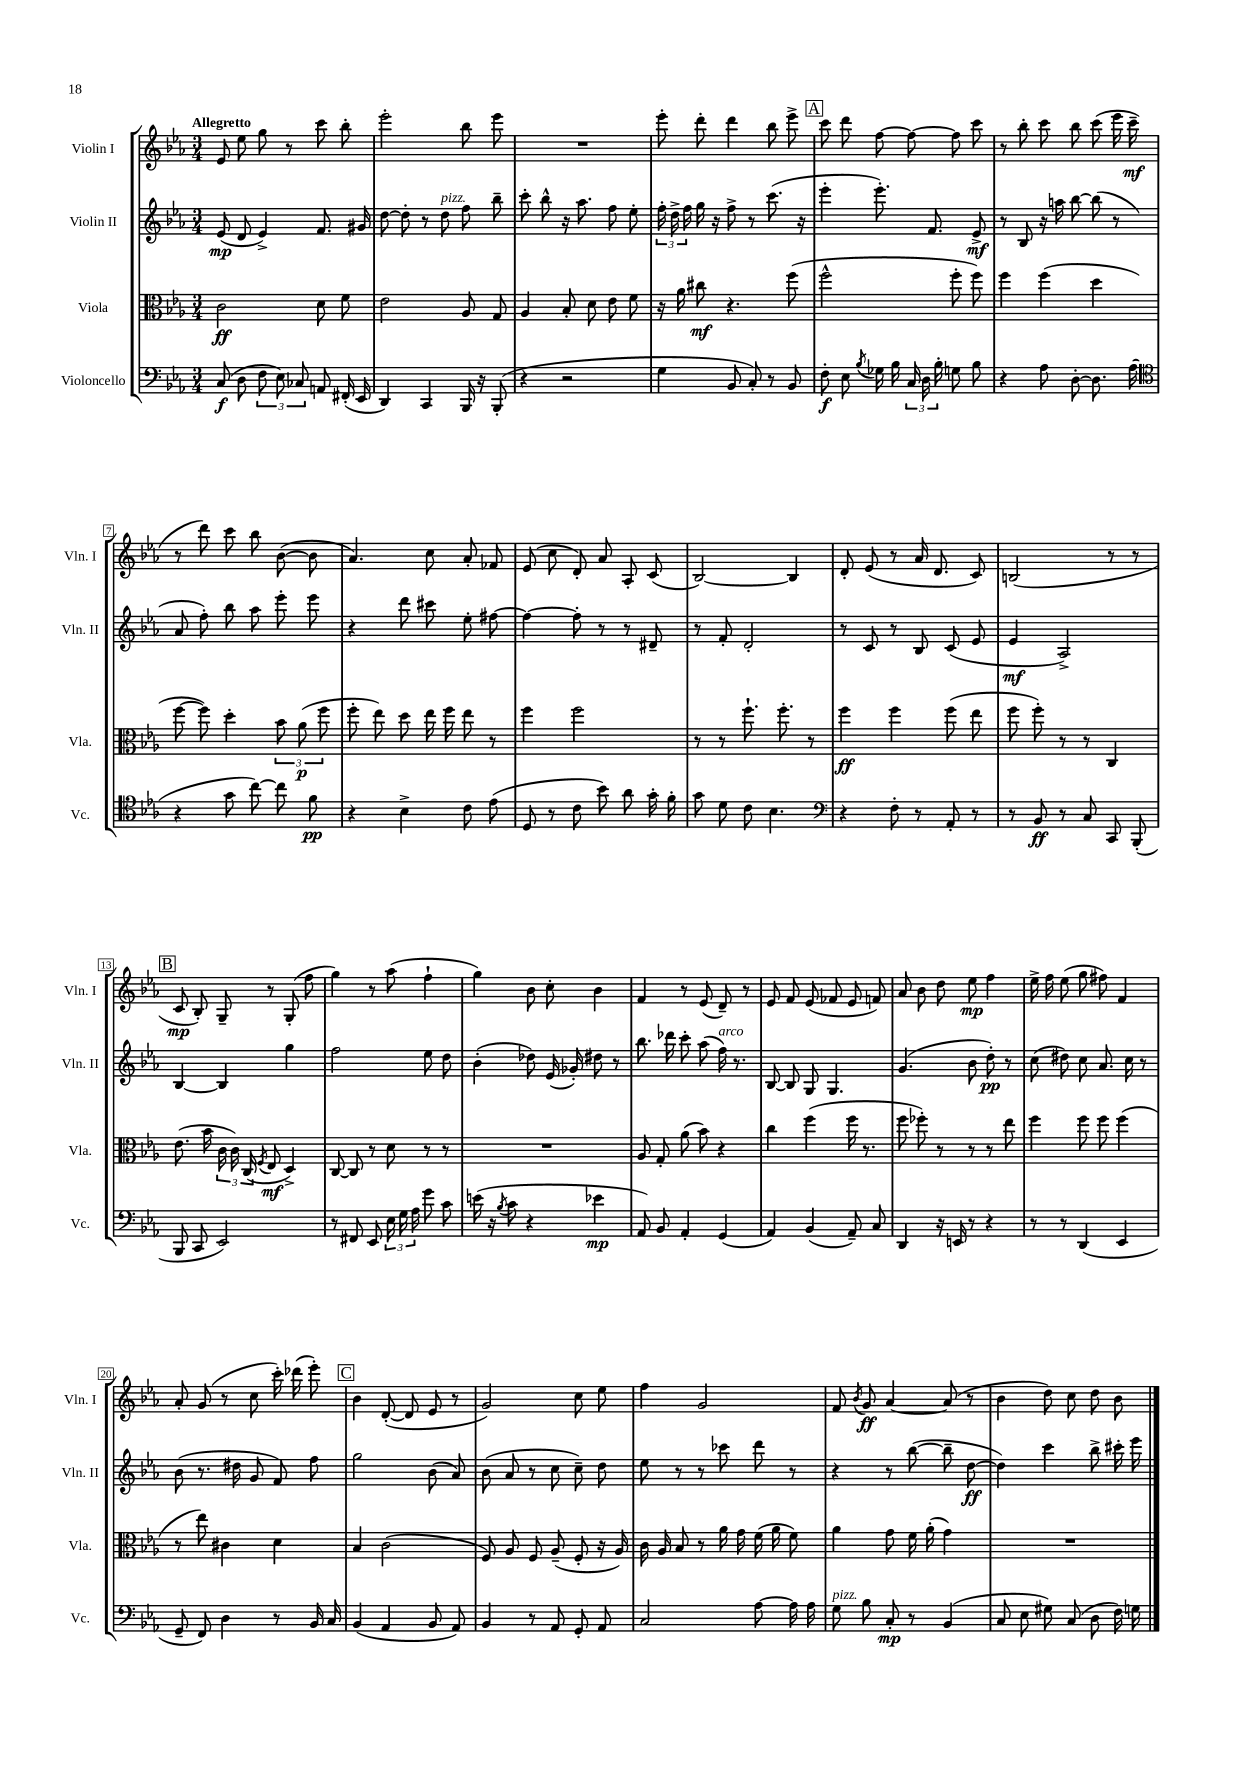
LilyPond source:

<<
\new StaffGroup <<
\new Staff = "s0" \with { instrumentName = "Violin I" shortInstrumentName = "Vln. I" } {
    \clef treble \key ees \major \numericTimeSignature \time 3/4 \tempo "Allegretto"
    \autoBeamOff ees'8 ees''8 g''8 r8 c'''8 bes''8-. |
    ees'''2-. bes''8 ees'''8 |
    R2. |
    ees'''8-. d'''8-. d'''4 bes''8 ees'''8-> |
    \mark \markup { \box "A" } c'''8 d'''8 f''8~ f''8~ f''8 c'''8 |
    r8 bes''8-. c'''8 bes''8 c'''8( ees'''16 c'''16--\mf |
    r8 d'''8) c'''8 bes''8 bes'8~( bes'8 |
    aes'4.) c''8 aes'8-. fes'8 |
    ees'8( c''8 d'8-.) aes'8 aes8-. c'8( |
    bes2~) bes4 |
    d'8-. ees'8( r8 aes'16 d'8. c'8) |
    b2( r8 r8 |
    \mark \markup { \box "B" } c'8\mp bes8-.) g8-- r8 g8-.( f''8 |
    g''4) r8 aes''8( f''4-! |
    g''4) bes'8 c''8-. bes'4 |
    f'4 r8 ees'8( d'8--) r8 |
    ees'8 f'8 ees'8( fes'8 ees'8 f'8) |
    aes'8 bes'8 d''8 ees''8\mp f''4 |
    ees''16-> f''16 ees''8( g''8 fis''8) f'4 |
    aes'8-. g'8( r8 c''8 c'''16-.) des'''16( ees'''8-.) |
    \mark \markup { \box "C" } bes'4 d'8~-.( d'8 ees'8 r8 |
    g'2) c''8 ees''8 |
    f''4 g'2 |
    f'8 \acciaccatura { bes'8 } g'8\ff aes'4~ aes'8( r8 |
    bes'4 d''8) c''8 d''8 bes'8 \bar "|." |
}
\new Staff = "s1" \with { instrumentName = "Violin II" shortInstrumentName = "Vln. II" } {
    \clef treble \key ees \major \numericTimeSignature \time 3/4
    \autoBeamOff ees'8\mp( d'8 ees'4->) f'8. gis'16 |
    d''8~ d''8-. r8 d''8^\markup { \italic "pizz." } f''8 bes''8-- |
    c'''8-. bes''8-^ r16 aes''8. f''8 ees''8-. |
    \tuplet 3/2 { f''16-. d''16-> f''16 } g''16 r16 f''8-> r8 c'''8.( r16 |
    \mark \markup { \box "A" } ees'''4-. ees'''8.-.) f'8. ees'8->\mf |
    r8 bes8 r16 a''16 bes''8~ bes''8( r8 |
    aes'8 f''8-.) bes''8 aes''8 ees'''8-. ees'''8 |
    r4 d'''8 cis'''8 ees''8-. fis''8~ |
    fis''4~ fis''8-. r8 r8 dis'8-- |
    r8 f'8-. d'2-. |
    r8 c'8 r8 bes8 c'8( ees'8 |
    ees'4\mf aes2->) |
    \mark \markup { \box "B" } bes4~ bes4 g''4 |
    f''2 ees''8 d''8 |
    bes'4-.( des''8) ees'16( ges'16-.) dis''8 r8 |
    bes''8. des'''16 c'''8-. aes''8( f''16^\markup { \italic "arco" }) r8. |
    bes8~ bes8 g8 g4. |
    g'4.( bes'8 d''8-.\pp) r8 |
    c''8( dis''8) c''8 aes'8. c''16 r8 |
    bes'8( r8. dis''16 g'8 f'8) f''8 |
    \mark \markup { \box "C" } g''2 bes'8( aes'8) |
    bes'8( aes'8 r8 c''8 c''8--) d''8 |
    ees''8 r8 r8 ces'''8 d'''8 r8 |
    r4 r8 bes''8~( bes''8-- d''8~\ff |
    d''4) c'''4 bes''8-> cis'''16-. ees'''16 \bar "|." |
}
\new Staff = "s2" \with { instrumentName = "Viola" shortInstrumentName = "Vla." } {
    \clef alto \key ees \major \numericTimeSignature \time 3/4
    \autoBeamOff c'2\ff d'8 f'8 |
    ees'2 aes8 g8 |
    aes4 bes8-. d'8 ees'8 f'8 |
    r16 aes'16 cis''8\mf r4. f''8( |
    \mark \markup { \box "A" } f''2-^ f''8-. f''8) |
    f''4 f''4( d''4 |
    f''8~ f''8) d''4-. \tuplet 3/2 { bes'8 aes'8\p( f''8 } |
    f''8-. ees''8) d''8 ees''16 f''16 ees''8 r8 |
    f''4 f''2 |
    r8 r8 f''8.-! f''8.-. r8 |
    f''4\ff f''4 f''8( ees''8 |
    f''8 f''8-.) r8 r8 c4 |
    \mark \markup { \box "B" } ees'8.( bes'16 \tuplet 3/2 { c'16 c'16) c16( } \acciaccatura { f8 } ees8\mf d4->) |
    c8~ c8 r8 d'8 r8 r8 |
    R2. |
    aes8 g8-. aes'8( bes'8) r4 |
    c''4 f''4( f''16 r8. |
    f''8 fes''8-.) r8 r8 r8 ees''8 |
    f''4 f''8 f''8 f''4( |
    r8 ees''8) cis'4 d'4 |
    \mark \markup { \box "C" } bes4 c'2( |
    f8) aes8 f8 aes8--( f8-. r16 aes16) |
    c'16 aes16 bes8 r8 aes'16 g'16 f'16( aes'16 f'8) |
    aes'4 g'8 f'16 aes'16-.( g'4) |
    R2. \bar "|." |
}
\new Staff = "s3" \with { instrumentName = "Violoncello" shortInstrumentName = "Vc." } {
    \clef bass \key ees \major \numericTimeSignature \time 3/4
    \autoBeamOff c8\f( d8 \tuplet 3/2 { f8 ees8) ces8 } a,8 fis,16-.( ees,16 |
    d,4) c,4 bes,,16 r16 bes,,8-.( |
    r4 r2 |
    g4 bes,8 c8-.) r8 bes,8 |
    \mark \markup { \box "A" } f8-.\f ees8 \acciaccatura { bes8 } ges16 bes16 \tuplet 3/2 { c16 d16 bes16-. } g8 bes8 |
    r4 aes8 d8~-. d8. aes16( |
    \clef tenor r4 g'8 c''8~) c''8 f'8\pp |
    r4 bes4-> c'8 ees'8( |
    d8 r8 c'8 bes'8) aes'8 g'16-. f'16-. |
    g'8 d'8 c'8 bes4. |
    \clef bass r4 f8-. r8 aes,8-. r8 |
    r8 bes,8\ff r8 c8 c,8 bes,,8-.( |
    \mark \markup { \box "B" } bes,,8 c,8 ees,2) |
    r8 fis,8 ees,8 \tuplet 3/2 { ees16 g16 aes16 } g'8 c'8 |
    e'16( r16 \acciaccatura { bes8 } c'8 r4 ees'4\mp |
    aes,8) bes,8 aes,4-. g,4( |
    aes,4) bes,4( aes,8--) c8 |
    d,4 r16 e,16 r8 r4 |
    r8 r8 d,4( ees,4 |
    g,8-- f,8) d4 r8 bes,16 c16 |
    \mark \markup { \box "C" } bes,4( aes,4 bes,8 aes,8) |
    bes,4 r8 aes,8 g,8-. aes,8 |
    c2 aes8~ aes16 aes16 |
    g8^\markup { \italic "pizz." } bes8 c8-.\mp r8 bes,4( |
    c8 ees8 gis8) c8( d8 f16) g16 \bar "|." |
}
>>
>>
\layout { \context { \Score \override BarNumber.stencil = #(make-stencil-boxer 0.1 0.3 ly:text-interface::print) } }
